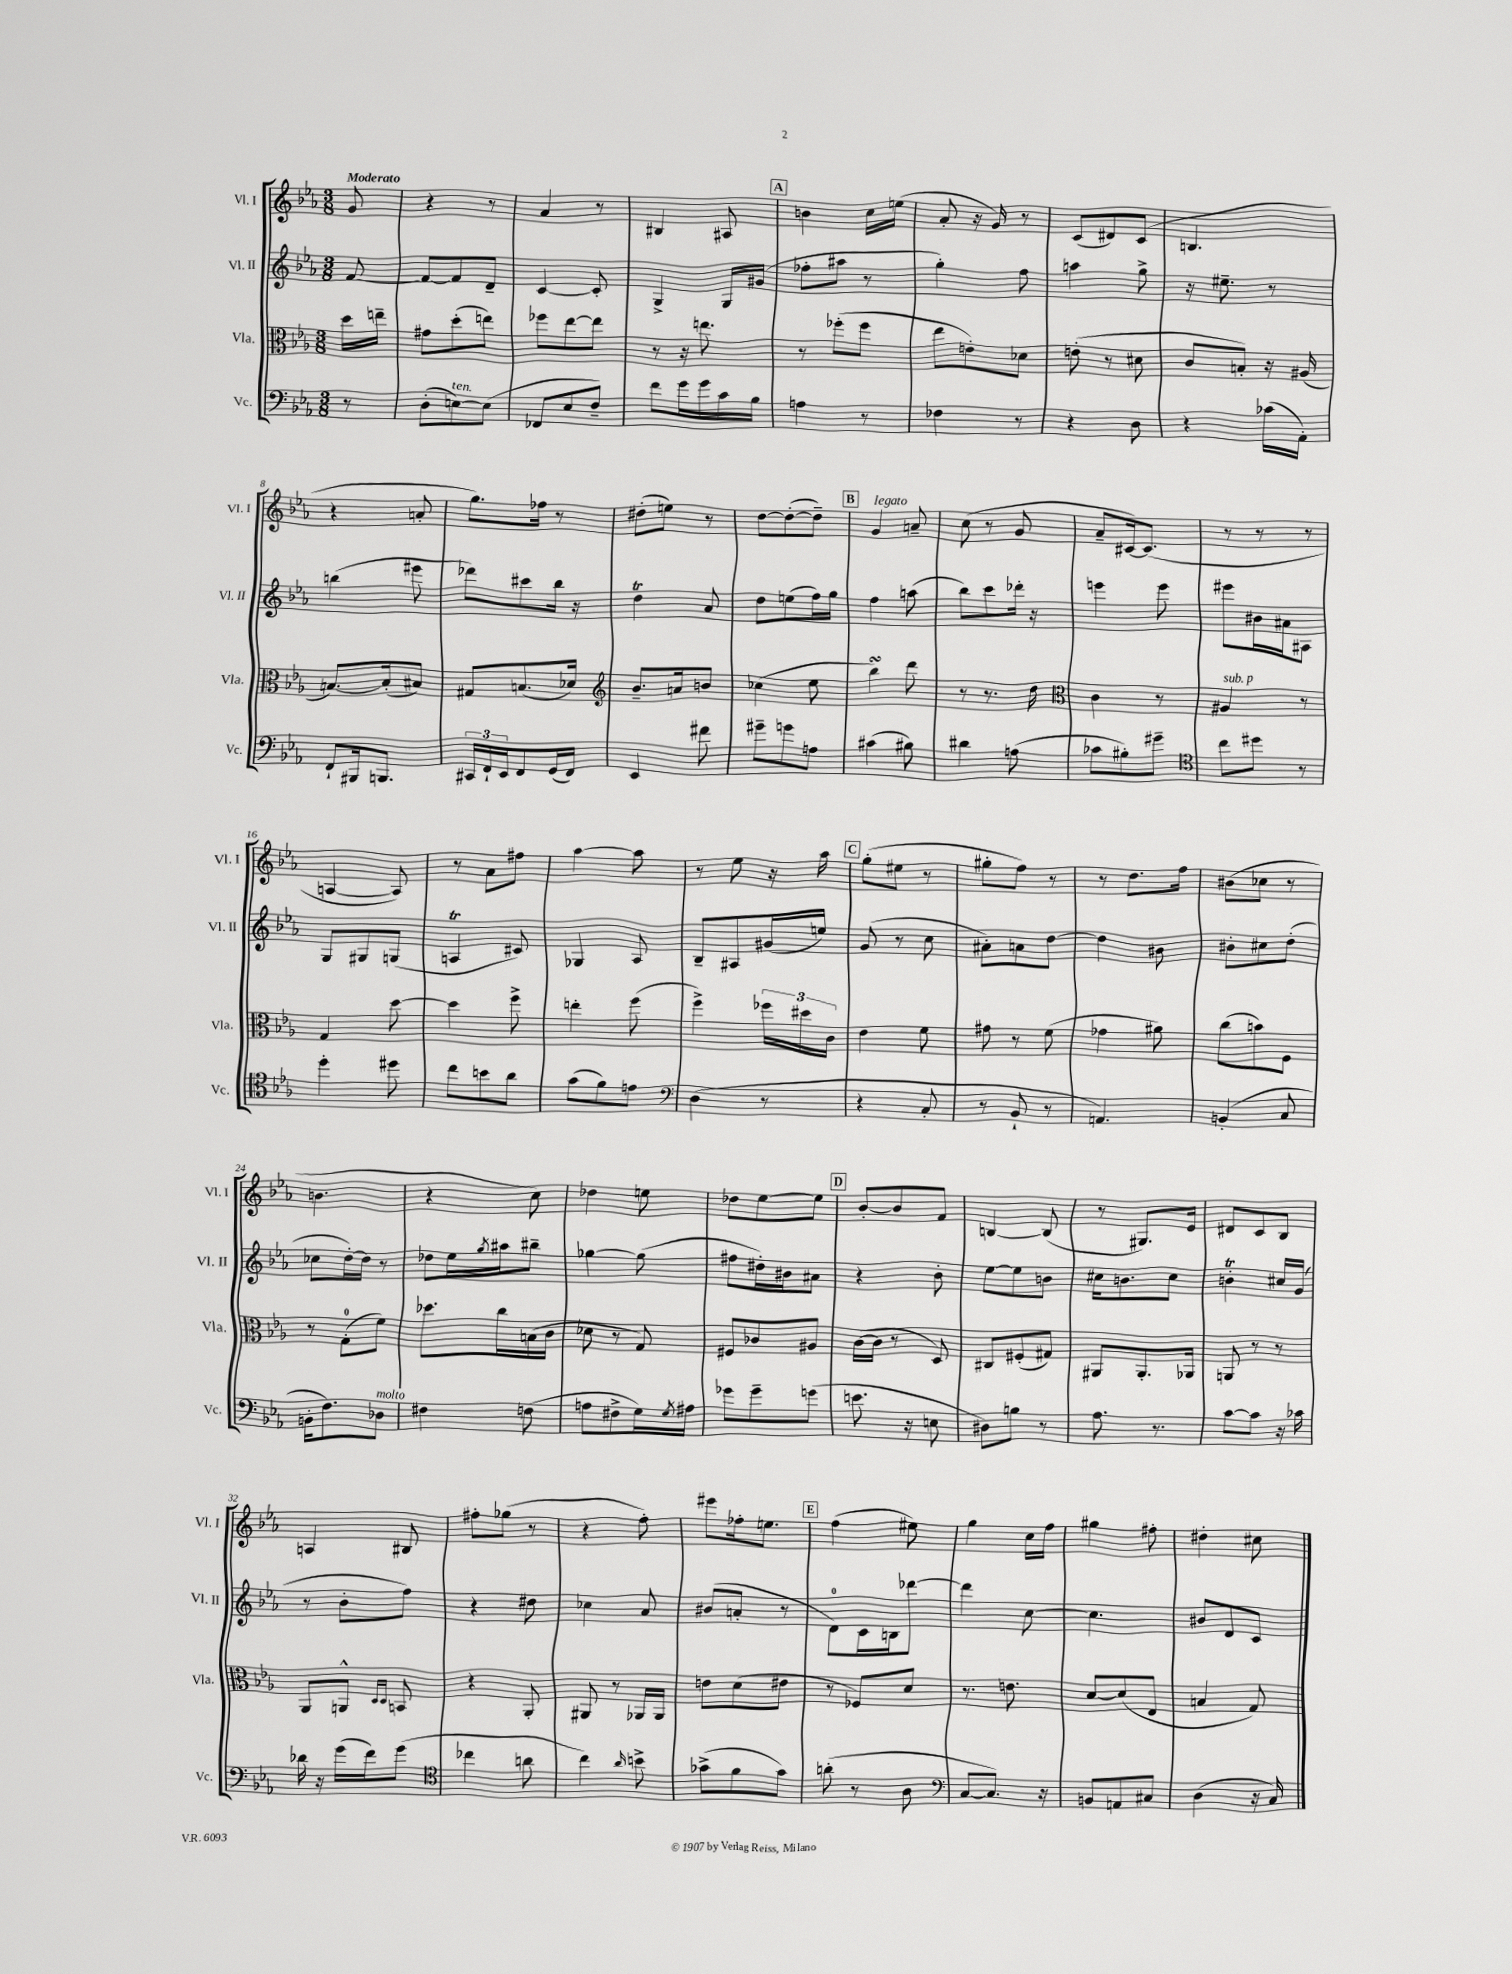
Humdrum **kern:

**kern	**kern	**kern	**kern
*part4	*part3	*part2	*part1
*staff4	*staff3	*staff2	*staff1
*I"Vc.	*I"Vla.	*I"Vl. II	*I"Vl. I
*I'Vc.	*I'Vla.	*I'Vl. II	*I'Vl. I
*clefF4	*clefC3	*clefG2	*clefG2
*k[b-e-a-]	*k[b-e-a-]	*k[b-e-a-]	*k[b-e-a-]
*M3/8	*M3/8	*M3/8	*M3/8
=	=	=	=
!	!	!	!LO:TX:a:B:t=Moderato
8r	16dd\LL	[8f/	8g/
.	16een~\JJ	.	.
=1	=1	=1	=1
(8D'\L	8g#X\L	8f/L_	4r
!LO:TX:a:i:t=ten.	!	!	!
[8En\)	(8dd'\	8f/]	.
(8E\J]	8een\J)	8d~/J	8r
=2	=2	=2	=2
8FF-X/L	8ff-X\L	[4c/	4a-/
8E-/	[8ee-\	.	.
8F~/J)	8ee-\J]	8c'/]	8r
=3	=3	=3	=3
8f\L	8r	4G^/	4B#X/
16g\L	16r	.	.
16g\	8.een\	.	.
16c\	.	16G/LL	8A#X/
16B-\JJ	.	(16g#X/JJ	.
!!LO:REH:place=s1:t=A
=4	=4	=4	=4
4An\	8r	8ff-X'\L	4bn\
.	(8ff-X'\L	8aa#X\J	.
8r	8ff-\J	8r	16cc\LL
.	.	.	(16een\JJ
=5	=5	=5	=5
4F-X\	8ee-\L	4gg'\)	8a-'/
.	8en'\)	.	16r
.	.	.	16g/)
8r	8d-X\J	8ff\	8r
=6	=6	=6	=6
4r	(8en'\	4aan\	(8c/L
.	8r	.	8d#X/)
8D\	8d#X\	8gg^\	(8c/J
=7	=7	=7	=7
4r	8c/L	16r	4.Bn/
.	.	8.ee#X~\	.
.	8Bn'/J)	.	.
(16c-X\LL	16r	8r	.
16AA-'\JJ)	(16A#X/	.	.
!!LO:LB:g=z
=8	=8	=8	=8
8FF`/L	[8.Bn/L)	(4bbn\	4r
16BBB#X/k	.	.	.
8.BBBn/J	(16B'/k]	.	.
.	8B#X/J)	8eee#X\	8an'/
=9	=9	=9	=9
24CC#X/LL	8G#X/L	8ddd-X\L)	8.gg\L)
24FF`/	.	.	.
24EE-/J	.	.	.
8FF/	(8.Bn/	8ccc#X\	.
.	.	.	16ff-X\Jk
(16GG/L	.	16bb-\Jk	8r
16FF/JJ)	16d-X/Jk)	16r	.
=10	=10	=10	=10
*	*clefG2	*	*
4EE-/	8.b-~/L	4ddt\	(8dd#X'\L
.	.	.	8een\J)
.	16an/k	.	.
8f#X\	8bn/J	8a-/	8r
=11	=11	=11	=11
8g#X~\L	(4cc-X\	8dd\L	[8dd\L
8gn\	.	(8een\	(8dd'\_
8An\J	8ee-\	16ff\L)	8dd~\J])
.	.	16gg\JJ	.
!!LO:REH:place=s1:t=B
=12	=12	=12	=12
!	!	!	!LO:TX:a:i:t=legato
(4c#X\	4bb-sSSS\)	4ff\	4g/
8B#X\)	8ddd\	(8aan\	8an~/
=13	=13	=13	=13
4d#X\	8r	8bb-\L)	(8cc\
.	8.r	8ccc\	8r
(8An\	.	16ddd-X'\Jk	8g/
.	16dd\	16r	.
=14	=14	=14	=14
*	*clefC3	*	*
8c-X\L	4c\	4eeen\	8a-~/L
8B#X'\)	.	.	[16c#X/k)
.	.	.	(8.c#/J]
8g#X~\J	8r	8eee\	.
=15	=15	=15	=15
*clefC4	*	*	*
!	!LO:TX:a:i:t=sub. p	!	!
8cc\L	4A#X/	8eee#X\L	8r
8dd#X\J	.	16b#X\L	8r
.	.	16a#X\J	.
8r	8r	8A#X\J	8r
!!LO:LB:g=z
=16	=16	=16	=16
4dd'\	4G/	8G/L	[4An/
.	.	8G#X/	.
8dd#X\	[8dd\	(8Gn/J	8A/])
=17	=17	=17	=17
8cc\L	4dd\]	4Ant/	8r
8bn\	.	.	8a-\L
8a-\J	8ff^\	8c#X/)	8ff#X\J
=18	=18	=18	=18
(8g\L	4een'\	4G-X/	[4aa-\
8f\)	.	.	.
8en\J	(8ff\	8A-/	8aa-\]
=19	=19	=19	=19
*clefF4	*	*	*
(4D\	4ff^\)	8B-~/L	8r
.	.	8A#X/	8ee-\
8r	24ff-X\LL	(16g#X/L	16r
.	24dd#X\	.	.
.	.	16een/JJ)	16aa-\
.	24c\JJ	.	.
!!LO:REH:place=s1:t=C
=20	=20	=20	=20
4r	4e-\	(8g/	(8gg'\L
.	.	8r	8ee#X\J
8C'/	8f\	8cc\	8r
=21	=21	=21	=21
8r	8g#X\	8a#X'\L)	8gg#X'\L
8BB-`/	8r	8an\	8ff\J)
8r	(8f\	[8dd\J	8r
=22	=22	=22	=22
4.AAn/)	4g-X\	4dd\]	8r
.	.	.	8.dd\L
.	8a#X\)	8b#X\	.
.	.	.	16ff\Jk
=23	=23	=23	=23
(4BBn'/	(8cc\L	8b#X'\L	(8b#X\L
.	8bn\)	8cc#X\	8cc-X\J
8C/	8F\J	(8dd'\J	8r
!!LO:LB:g=z
=24	=24	=24	=24
16BBn'\KL	8r	8cc-X\L	4.bn\
8.F\)	.	.	.
.	(8G'\L	[16dd'\L)	.
.	.	16dd\JJ]	.
!LO:TX:a:i:t=molto	!	!	!
8D-X\J	8f\J)	8r	.
=25	=25	=25	=25
4F#X\	8.dd-X\L	8dd-X\L	4r
.	.	16ee-\L	.
.	.	8qgg/	.
.	16cc\L	16aa#X\J	.
(8Fn\	(16Bn\	8bb#X~\J	8cc\)
.	16c\JJ	.	.
=26	=26	=26	=26
8An\L	8d-X\	[4gg-X\	4dd-X\
8F#X^\	8r	.	.
16G\L)	8G/)	(8gg-\]	8een\
8qG/	.	.	.
16A#X\JJ	.	.	.
=27	=27	=27	=27
8g-X\L	8F#X/L	8ff#X\L	8dd-X\L
8g-~\	8c-X/	16dd#X'\L)	[8ee-\
.	.	16b#X\J	.
(8gn\J	8A#X/J	8a#X\J	8ee-\J]
!!LO:REH:place=s1:t=D
=28	=28	=28	=28
8.en\	([16c\LL	4r	[8b-'/L
.	16c\JJ]	.	.
.	8r	.	8b-/]
16r	.	.	.
8En\	8D/)	8b-'\	8f/J
=29	=29	=29	=29
8D#X\L)	8C#X/L	[8ee-\L	[4Bn/
8Bn\J	(8F#X'/	8ee-\]	.
8r	8G#X/J)	8bn\J	(8B/]
=30	=30	=30	=30
8.A-\	8AA#X/L	16cc#X\KL	8r
.	.	8.bn\	.
.	8.AA#'/	.	8.G#X/L)
8.r	.	.	.
.	.	8cc#\J	.
.	16AA-X/Jk	.	16e-/Jk
=31	=31	=31	=31
[8c\L	8AAn/	4bnt'\	8d#X/L
8c\J]	8r	.	8c/
16r	8r	16cc#X/LL	8B-/J
16c-X\	.	(16g/JJ	.
!!LO:LB:g=z
=32	=32	=32	=32
16d-X\	8AA-/L	8r	4An/
16r	.	.	.
(16g\LL	8AAn^^/J	8b-'\L	.
16f\J)	.	.	.
.	16qqD/LL	.	.
.	16qqD/JJ	.	.
(8g\J	8BBn/	8ff\J)	8B#X/
=33	=33	=33	=33
*clefC4	*	*	*
4cc-X\	4r	4r	8ff#X'\L
.	.	.	(8gg-X\J
8an\	8AA-'/	8dd#X\	8r
=34	=34	=34	=34
4cc\)	8AA#X/	4cc-X\	4r
.	8r	.	.
16qqa-/	.	.	.
8bn^\	16AA-X/LL	8a-/	8ff'\)
.	16AA-/JJ	.	.
=35	=35	=35	=35
(8g-X^\L	8en\L	(8b#X/L	8eee#X\L
8f\	(8d\	8an'/J	16ff-X'\k
.	.	.	8.een\J
8g-\J)	8e#X\J	8r	.
!!LO:REH:place=s1:t=E
=36	=36	=36	=36
(8an'\	8r	8d\L)	(4ff\
8r	8F-X/L)	16c\L	.
.	.	16Bn\J	.
8A-\	8d/J	[8ddd-X\J	8ee#X\)
=37	=37	=37	=37
*clefF4	*	*	*
[8C/L	8.r	4ddd-\]	4gg\
8.C/J])	.	.	.
.	8.en\	.	.
.	.	[8cc\	16cc\LL
16r	.	.	16ff\JJ
=38	=38	=38	=38
8BBn/L	[8d/L	4.cc\]	4gg#X\
8AAn/	(8d/]	.	.
8C#X/J	8E-/J	.	8ff#X'\
=39	=39	=39	=39
(4D\	4Bn/	8b#X/L	4dd#X'\
.	.	8d/	.
16r	8G/)	8c/J	8cc#X\
16C/)	.	.	.
==	==	==	==
*-	*-	*-	*-
